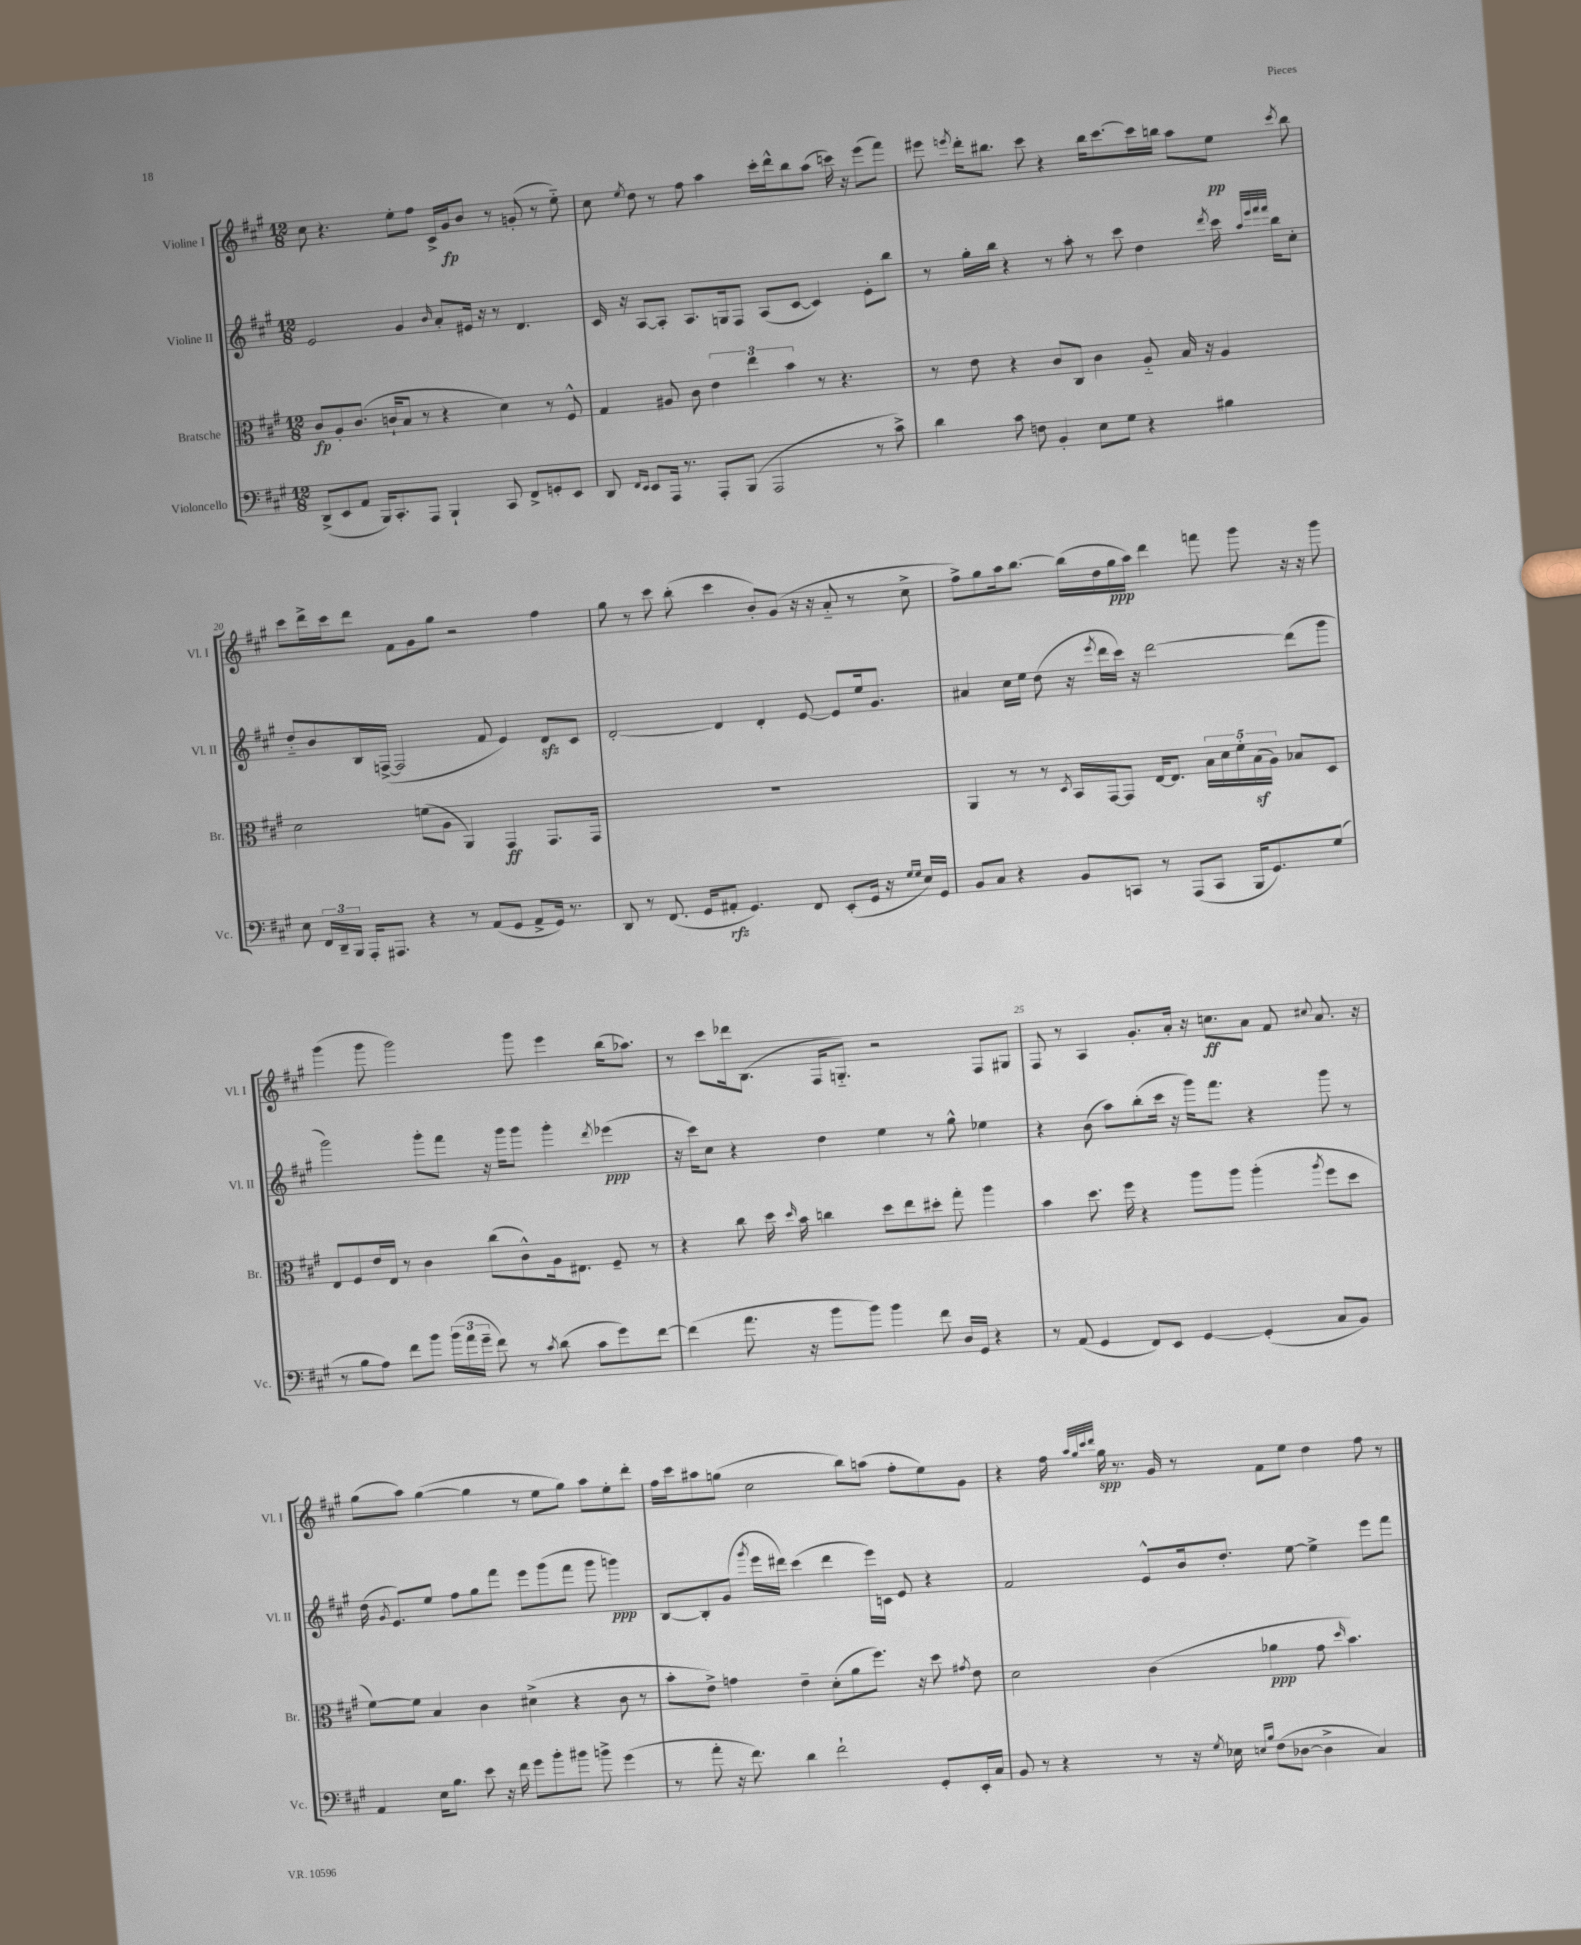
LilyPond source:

<<
\new StaffGroup <<
\new Staff = "s0" \with { instrumentName = "Violine I" shortInstrumentName = "Vl. I" } {
    \clef treble \key a \major \numericTimeSignature \time 12/8
    \autoBeamOff cis''8 r4. e''8[-. fis''8] cis'16[-> gis'16\fp b'8] r8 g'8-.( r8 e''8-_) |
    cis''8 \acciaccatura { e''8 } d''8 r8 fis''8 a''4 cis'''16[-. d'''16-^ b''8 a''8]( c'''16) r16 e'''8[( fis'''8]) |
    eis'''8 \acciaccatura { e'''8 } d'''16[-. bis''8.] cis'''8 r4 bis''16[ cis'''8.~ cis'''16 b''16] a''8[ e''8]\pp \acciaccatura { cis'''8 } b''8 |
    cis'''8[ d'''16-> cis'''16 d'''8] fis'8[ gis'8 gis''8] r2 fis''4 |
    gis''8 r8 cis'''8 b''8-.( cis'''4 b'8[-.) gis'8]( r16 r16 a'8-_ r8 cis''8-> |
    fis''8[->) gis''8 a''16 b''8.]~ b''16[( d''16 gis''16\ppp a''16]) d'''4 f'''8 gis'''8 r16 r16 gis'''8 |
    gis'''4( gis'''8 gis'''2) gis'''8 e'''4 b''16[( aes''8.]) |
    r8 cis'''8[ des'''16 b8.]( fis16[ g8.]-_) r2 fis8[ gis8] |
    fis8 r8 a4 gis'8.[-. a'16]-. r16 c''8.[\ff a'8] fis'8 \appoggiatura { cis''8 } a'8. r16 |
    gis''8[( a''8]) gis''4~( gis''4 r8 e''8[ gis''8]) a''8[ e''8-. d'''8]-. |
    fis''16[ cis'''16 ais''8 g''8]( cis''2 b''8[) a''8]( fis''8[-. e''8) gis'8] |
    r4 fis''16 \grace { a''32[ gis''32 cis'''32 d'''32] } gis''16\spp r8. gis'16 r8 fis'8[ e''8] d''4 fis''8 r8 \bar "|." |
}
\new Staff = "s1" \with { instrumentName = "Violine II" shortInstrumentName = "Vl. II" } {
    \clef treble \key a \major \numericTimeSignature \time 12/8
    \autoBeamOff e'2 gis'4 \grace { b'16 } a'8[-. eis'16] r16 r8 d'4. |
    cis'16 r16 a8[~ a8]-. a8.[ g16 fis8] a8[( cis'8]~ cis'4) e'8[-. b''8] |
    r8 gis''16[-. b''16] r4 r8 a''8-. r8 cis'''8 d''4 \acciaccatura { d'''8 } cis'''16 \grace { a''32[ e'''32 fis'''32 fis'''32] } b''16[ cis''8]-. |
    d''8[-_ b'8 b16 f16]~->( f2 fis'8 e'4) d'8[\sfz cis'8] |
    d'2~-. d'4 d'4-. e'8~ e'8[ e''16 gis'8.] |
    ais'4 cis''16[ e''16] d''8( r16 \acciaccatura { e'''8 } d'''16[ cis'''16]) r16 d'''2~ d'''8[( gis'''8] |
    gis'''2) gis'''8[-. fis'''8] r16 gis'''16[ gis'''8] gis'''4-. \acciaccatura { d'''8 } ees'''4\ppp( |
    r16 cis'''16[) cis''8] r4 d''4 e''4 r8 gis''8-^ ees''4 |
    r4 b'8( a''8[) b''8-.( cis'''16] r16 gis'''16[) fis'''8.] r4 gis'''8 r8 |
    d''16( \acciaccatura { gis'8 } e'8.[) e''8] fis''8[ gis''8 fis'''8] e'''8[ gis'''8( fis'''8] gis'''8 g'''4\ppp) |
    b8[~ b8-. gis'8]( \acciaccatura { gis'''8 } e'''16[ dis'''16]) cis'''4( dis'''4 e'''16[) c'16] e'8 r4 |
    fis'2 e'8[-^ b'16 d''8.]-. e''8~ e''4-> e'''8[ fis'''8] \bar "|." |
}
\new Staff = "s2" \with { instrumentName = "Bratsche" shortInstrumentName = "Br." } {
    \clef alto \key a \major \numericTimeSignature \time 12/8
    \autoBeamOff cis'8[\fp a8-. cis'8.]( c'16[-! b8] r8 r4 d'4) r8 fis8-^ |
    gis4 ais8 cis'8 \tuplet 3/2 { e'4 e''4 b'4 } r8 r4. |
    r8 e'8 r4 cis'8[ cis8] cis'4 a8-_ b16 r16 a4 |
    d'2 f'8[( a8] a,4) gis,4\ff gis,8.[ gis,16] |
    R1. |
    a,4 r8 r8 \acciaccatura { d8 } b,16[ gis,16~ gis,8] e16[~ e8.] \tuplet 5/4 { b16[ d'16 fis'16-. b16\sf( a16]) } bes8[ d8] |
    e8[ fis8 e'16 e16] r8 cis'4 cis''8[( cis'8-^) a16 eis8.] fis8-- r8 |
    r4 cis''8 d''16 \grace { d''16 } b'16 c''4 d''8[ e''8 dis''8]-. gis''8-. a''4 |
    b'4 d''8. fis''16 r4 a''8[ a''8] a''4-.( \acciaccatura { a''8 } fis''8[ d''8] |
    fis'8[~) fis'8] b4 cis'4 dis'4->( r4 cis'8 r8 |
    b'8[-. e'8]->) g'4 e'4-- d'8[-.( a'8 fis''8.]) r16 d''8 \acciaccatura { gis'8 } e'8 |
    d'2 cis'4( aes'4\ppp gis'8 \grace { d''16 } b'4.) \bar "|." |
}
\new Staff = "s3" \with { instrumentName = "Violoncello" shortInstrumentName = "Vc." } {
    \clef bass \key a \major \numericTimeSignature \time 12/8
    \autoBeamOff d,8[->( e,8 a,8] b,,16[) cis,8.-. a,,8] b,,4-! cis,8 fis,8[-> g,8-. e,8] |
    d,8 \grace { fis,16[ e,16] } e,8[ a,,16] r8. a,,8[-. b,,8]( a,,2 r8 cis'8->) |
    d'4 cis'8 f8 b,4-. e8[ gis8] r4 bis4 |
    e8 \tuplet 3/2 { fis,16[ d,16-- b,,16] } a,,16[-. ais,,8.] r4 r8 a,8[( gis,8] a,8[-> gis,16]) r8. |
    d,8 r8 fis,8.( gis,16[ ais,8]-.\rfz gis,4.) fis,8 e,8[-.( gis,16] r16 \grace { gis16[ gis16] } e16[) gis,16] |
    b,8[ cis8] r4 b,8[ c,8] r8 a,,8[( c,8] b,,16[ gis,8.) gis8]( |
    r8 b8[ a8]) fis'8[ b'8] \tuplet 3/2 { b'16[( a'16 gis'16]-- } fis'8) r8 \acciaccatura { cis'8 } d'8( cis'8[ gis'8) fis'8]~ |
    fis'4( a'8. r16 b'8[ b'8]) b'4 fis'8 d16[ gis,16] r4 |
    r8 a,8( gis,4 fis,8[) e,8] gis,4~ gis,4-.( cis8[ b,8]) |
    a,4 e16[ b8.] e'8 r16 fis'16 gis'8[ b'8-. bis'8] b'8-> gis'4( |
    r8 a'8-. r16 fis'8.) d'4 fis'2-! gis,8[-. e,16-. cis16] |
    b,8 r8 r4 r8 r16 \acciaccatura { gis8 } ees16 \grace { e16[ b16] } fis8[( des8]~ des4-> cis4) \bar "|." |
}
>>
>>
\layout { \context { \Score currentBarNumber = #17 \override BarNumber.break-visibility = ##(#f #t #t) barNumberVisibility = #(every-nth-bar-number-visible 5) } }
